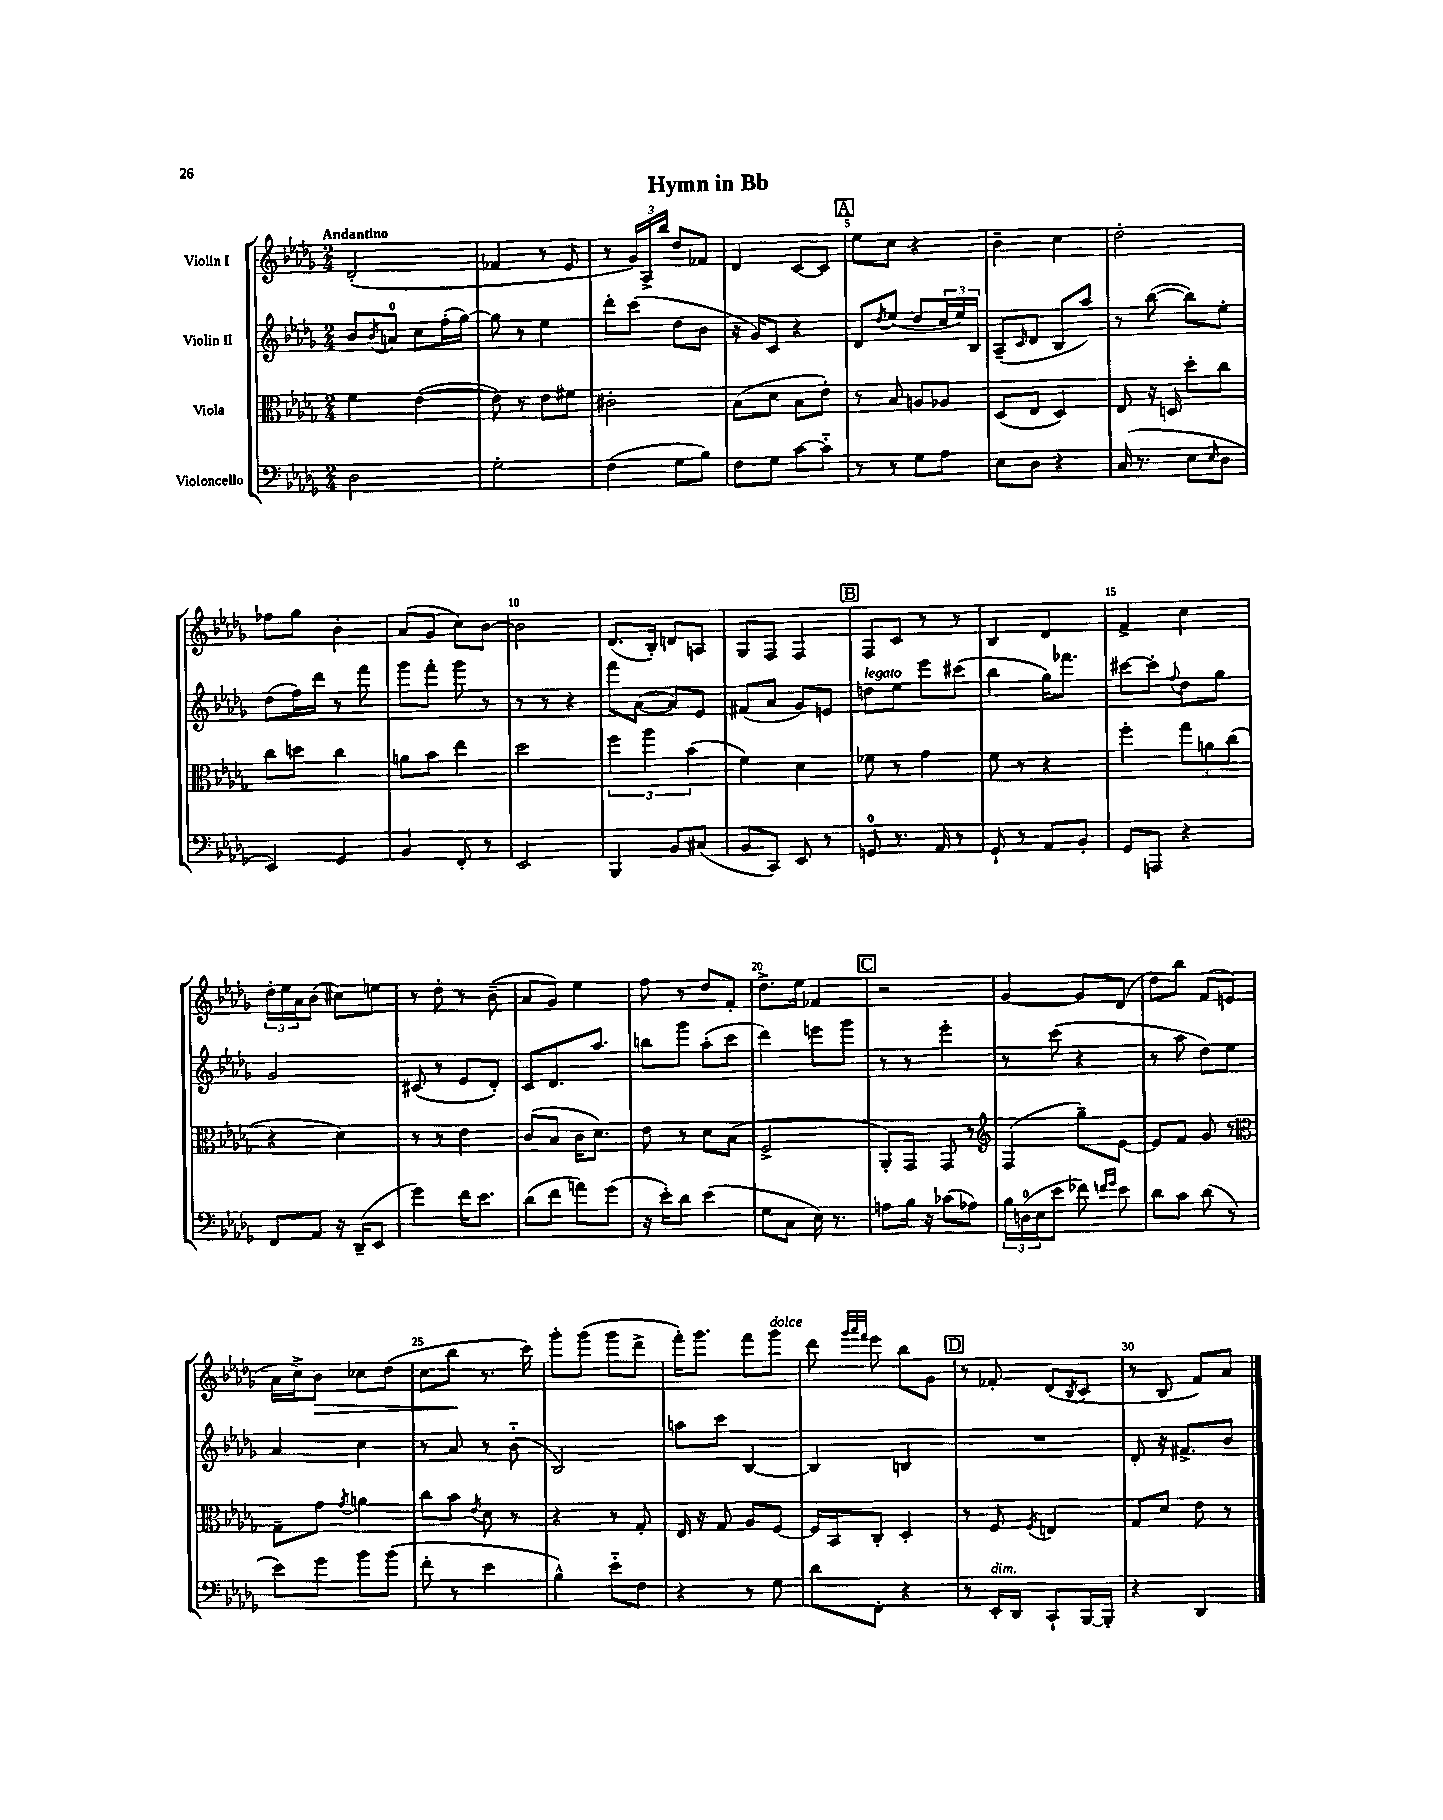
\header { title = "Hymn in Bb" }
<<
\new StaffGroup <<
\new Staff = "s0" \with { instrumentName = "Violin I" } {
    \clef treble \key des \major \numericTimeSignature \time 2/4 \tempo "Andantino"
    des'2-.( |
    fes'4 r8 ees'8 |
    r8 \tuplet 3/2 { ges'16) aes16-> bes''16 } des''8 fes'8 |
    des'4 c'8~ c'8 |
    \mark \markup { \box "A" } ees''8 c''8 r4 |
    bes'4-- c''4 |
    des''2-. |
    fes''8 ges''8 bes'4-. |
    aes'8( ges'8 c''8) bes'8~ |
    bes'2 |
    des'8.( bes16-.) d'8 a8 |
    ges8 f8 f4 |
    \mark \markup { \box "B" } f8 c'8 r8 r8 |
    bes4 des'4 |
    f'4-> c''4 |
    \tuplet 3/2 { des''16-. ees''16 aes'16 } bes'8( cis''8) e''8 |
    r8 des''8-. r8 bes'8--( |
    aes'8 ges'8) ees''4 |
    f''8 r8 des''8 f'8-. |
    des''8.-> ees''16 fes'4 |
    \mark \markup { \box "C" } r2 |
    ges'4~ ges'8 des'8( |
    des''8) bes''8 f'8( e'8 |
    aes'16 c''16->) bes'8\> ces''8 des''8( |
    c''8 bes''8\! r8. c'''16) |
    ges'''8-. ges'''8( ges'''8 des'''8-> |
    f'''16-.) ges'''8. f'''8 ges'''8^\markup { \italic "dolce" } |
    des'''8 \grace { ges'''32 aes'''32 f'''32 } ees'''8 bes''8 ges'8 |
    \mark \markup { \box "D" } r8 fes'8-. des'8( \acciaccatura { bes8 } c'8 |
    r8 bes8 f'8) aes'8 \bar "|." |
}
\new Staff = "s1" \with { instrumentName = "Violin II" } {
    \clef treble \key des \major \numericTimeSignature \time 2/4
    bes'8 \acciaccatura { bes'8 } a'8-0 c''8 f''16-.( ges''16~) |
    ges''8 r8 ees''4 |
    des'''8-. c'''8( des''8 bes'8 |
    r16 ges'16) c'8 r4 |
    \mark \markup { \box "A" } des'8 \acciaccatura { des''8 } ees''8( des''8 \tuplet 3/2 { c''16 ees''16) bes16 } |
    aes8--( \grace { c'16 } des'8 bes8 aes''8) |
    r8 bes''8~( bes''8) ees''8-. |
    des''8( f''16) des'''16 r8 f'''8 |
    ges'''8 f'''8-. ges'''8 r8 |
    r8 r8 r4 |
    f'''8 aes'8~( aes'8) ees'8 |
    fis'8( aes'8 ges'8) e'8 |
    \mark \markup { \box "B" } d''8^\markup { \italic "legato" } ees''8 ees'''8 cis'''8( |
    bes''4 ges''16) fes'''8. |
    cis'''8~ cis'''8-. \appoggiatura { f''8 } des''8 ges''8 |
    ges'2 |
    cis'8( r8 ees'8 des'8-.) |
    c'8 des'8. aes''8. |
    b''8 ges'''8 aes''8-.( c'''8 |
    des'''4) e'''8 ges'''8 |
    \mark \markup { \box "C" } r8 r8 ees'''4-. |
    r8 c'''8( r4 |
    r8 aes''8 des''8) ees''8 |
    aes'4 c''4 |
    r8 aes'8 r8 bes'8-_( |
    bes2) |
    a''8 c'''8 bes4~ |
    bes4 b4 |
    \mark \markup { \box "D" } R2 |
    des'8-. r16 fis'8.-> bes'8 \bar "|." |
}
\new Staff = "s2" \with { instrumentName = "Viola" } {
    \clef alto \key des \major \numericTimeSignature \time 2/4
    f'4 ees'4~( |
    ees'8) r8 ees'8 fis'8 |
    cis'2-. |
    bes8( des'8 bes8 ees'8-.) |
    \mark \markup { \box "A" } r8 bes8 a8 aes8 |
    des8( ees8 des4) |
    ees8 r16 d16 des''8-. c''8 |
    c''8 d''8 c''4 |
    a'8 bes'8 ees''4 |
    des''2 |
    \tuplet 3/2 { f''4 aes''4 bes'4( } |
    f'4) des'4 |
    \mark \markup { \box "B" } fes'8 r8 ges'4 |
    f'8 r8 r4 |
    f''4-. \tuplet 3/2 { ges''8 a'8 c''8( } |
    r4 des'4) |
    r8 r8 ees'4 |
    c'8( bes8 c'16 des'8.) |
    ees'8 r8 des'8 bes8( |
    f2-> |
    \mark \markup { \box "C" } aes,8-.) ges,8 ges,8 r8 |
    \clef treble f4( ges''8--) ees'8~ |
    ees'8 f'8 ges'8 r8 |
    \clef alto ges8-- ges'8 \acciaccatura { ges'8 } a'4 |
    c''8 bes'8 \acciaccatura { ees'8 } des'8 r8 |
    r4 r8 ges8-. |
    ees16 r16 ges8 aes8 f8~ |
    f16 bes,16 c8-. des4-. |
    \mark \markup { \box "D" } r8 f8 \acciaccatura { f8 } e4 |
    ges8 des'8 ees'8 r8 \bar "|." |
}
\new Staff = "s3" \with { instrumentName = "Violoncello" } {
    \clef bass \key des \major \numericTimeSignature \time 2/4
    des2 |
    ges2-. |
    f4( ges8 bes8) |
    f8 ges8 c'8~ c'8-_ |
    \mark \markup { \box "A" } r8 r8 ges8 aes8 |
    ees8 des8 r4 |
    c16( r8. ees8 \grace { ees16 } des8 |
    ees,4) ges,4 |
    bes,4 f,8-. r8 |
    ees,2 |
    bes,,4 bes,8 cis8( |
    bes,8 c,8) ees,8 r8 |
    \mark \markup { \box "B" } g,8-0 r8. aes,16 r8 |
    ges,8-! r8 aes,8 bes,8-. |
    ges,8 a,,8 r4 |
    f,8 aes,8 r16 des,16--( ees,8 |
    ges'4) f'16 ees'8. |
    des'8( f'8 a'8) ges'8( |
    r16 ees'16-.) des'8 ees'4( |
    ges8 c8 ees16) r8. |
    \mark \markup { \box "C" } a8 bes16 r16 ces'8( aes8) |
    \tuplet 3/2 { bes16 d16-0( ees16 } ees'8 fes'8) \grace { f'16 ges'16 } ees'8 |
    des'8 c'8 des'8( r8 |
    ees'8) ges'8 bes'8 bes'8( |
    f'8-. r8 ees'4 |
    bes4-^) ees'8-_ f8 |
    r4 r8 ges8 |
    des'8 f,8-. r4 |
    \mark \markup { \box "D" } r8 ees,16-.^\markup { \italic "dim." } des,16 c,8-! bes,,16~ bes,,16-. |
    r4 des,4 \bar "|." |
}
>>
>>
\layout { \context { \Score \override BarNumber.break-visibility = ##(#f #t #t) barNumberVisibility = #(every-nth-bar-number-visible 5) } }
